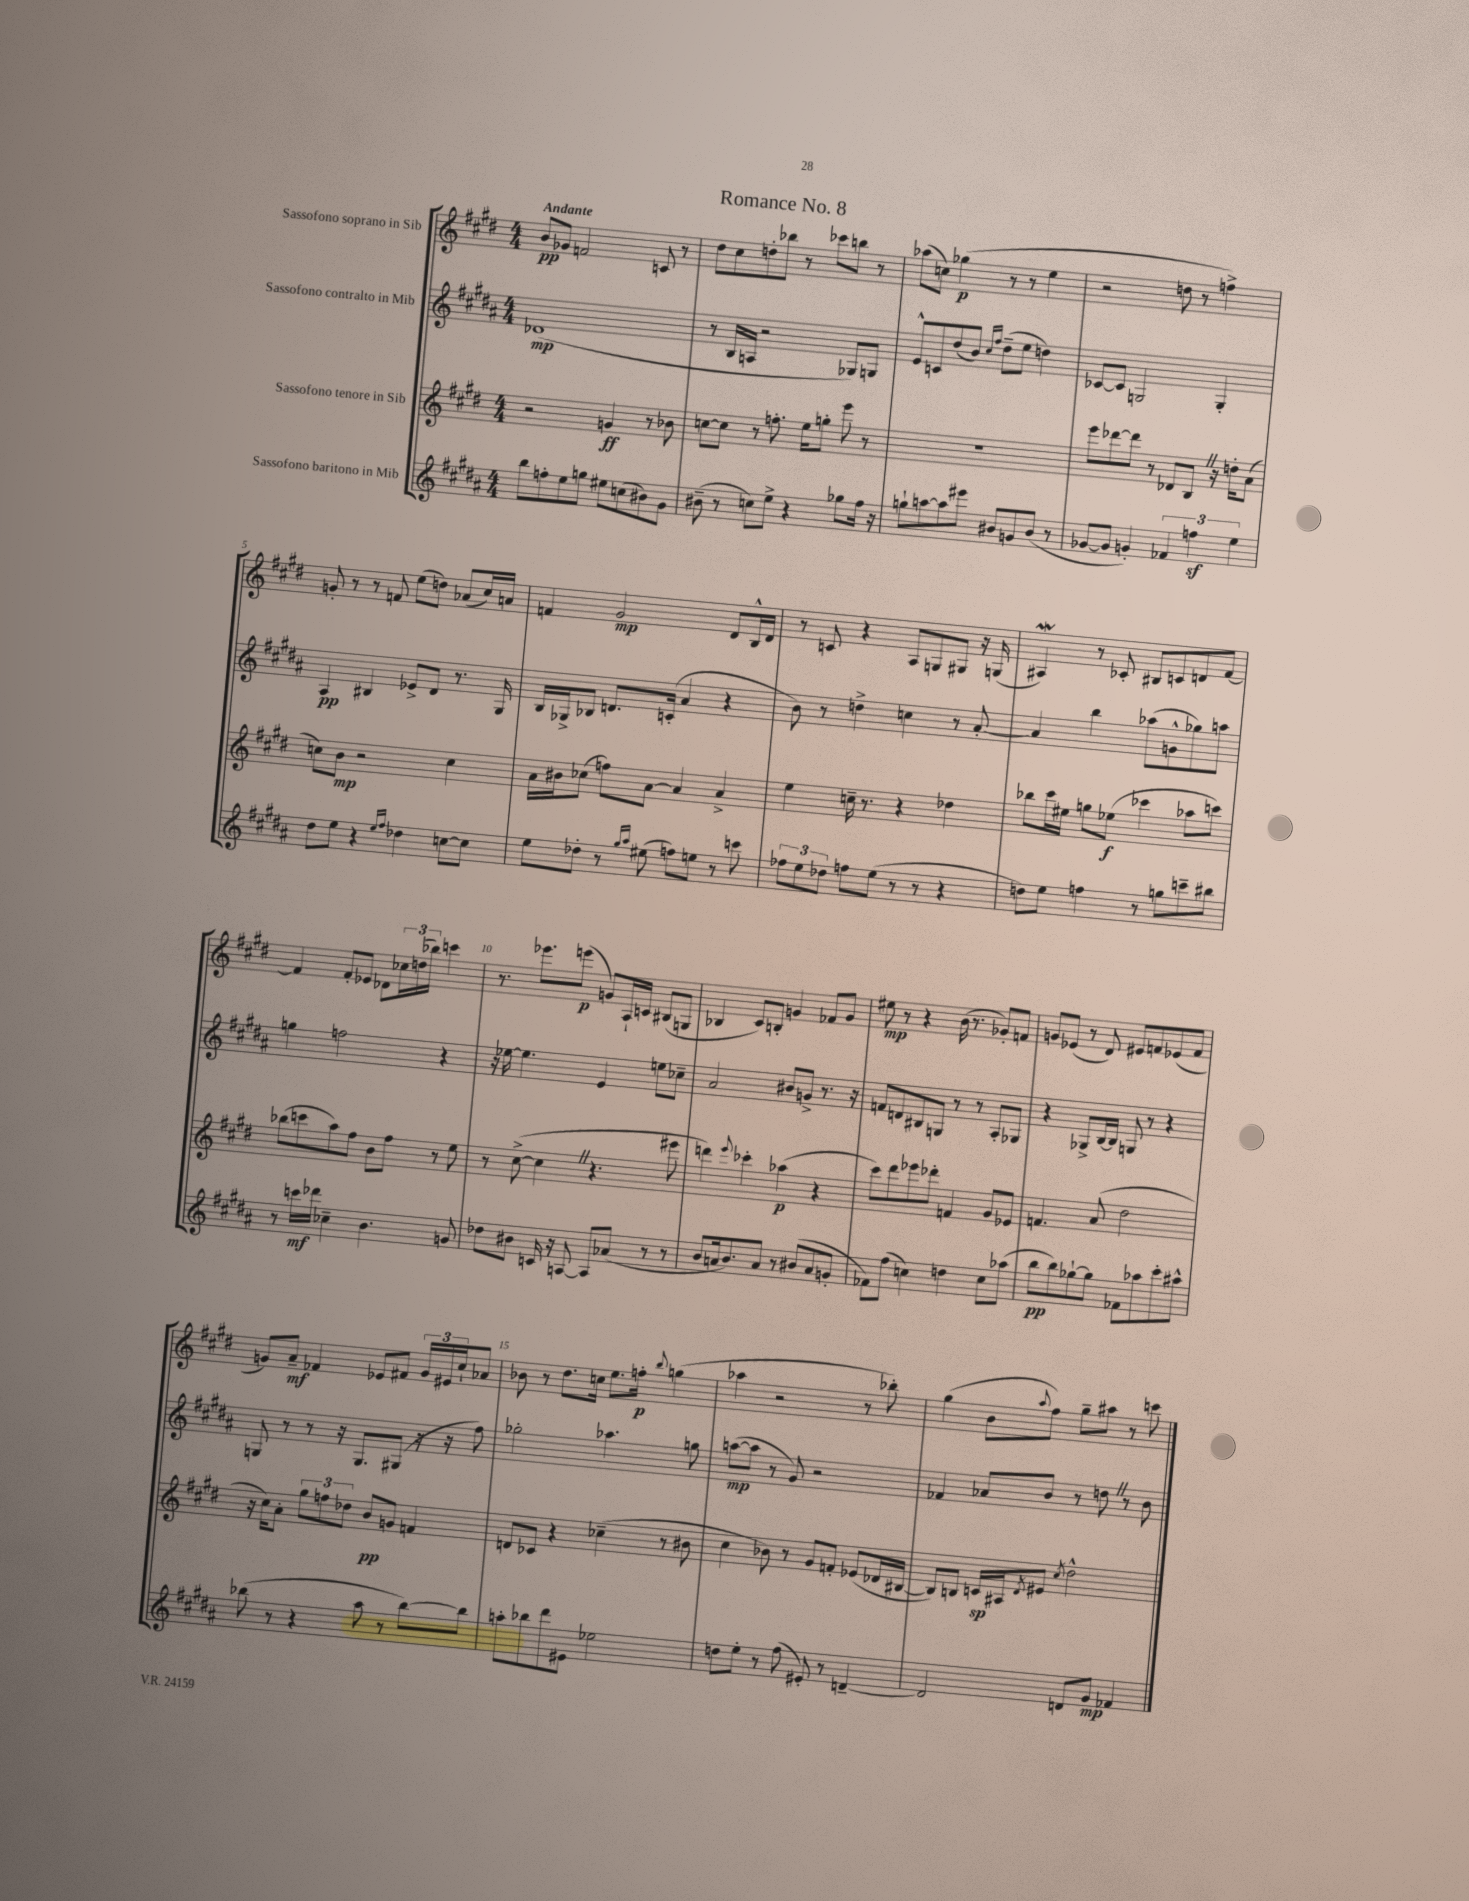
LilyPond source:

\header { title = "Romance No. 8" }
<<
\new StaffGroup <<
\new Staff = "s0" \with { instrumentName = "Sassofono soprano in Sib" } {
    \clef treble \key e \major \numericTimeSignature \time 4/4 \tempo "Andante"
    b'8\pp ges'8 f'2 c'8 r8 |
    dis''8 cis''8 d''8-. bes''8 r8 ces'''8 b''8 r8 |
    aes''8( c''8) ges''4\p( r8 r8 e''4 |
    r2 d''8 r8 f''4->) |
    g'8-. r8 r8 f'8 e''8( d''8) aes'8( cis''16) a'16 |
    f'4 gis'2\mp dis'8 b16-^ dis'16 |
    r8 c'8 r4 a8 g8 gis8 r16 g16( |
    ais4\mordent) r8 ces'8-. bis8 c'8 d'8 fis'8~ |
    fis'4 fis'8-. ees'8 des'8 \tuplet 3/2 { ces''16 d''16( bes''16) } c'''4 |
    r8. ees'''8. e'''8\p( g'8) a16-! c'16 bis8( g8 |
    bes4 cis'8) b8-. g'4 fes'8 g'8 |
    eis''8\mp r8 r4 b'16( r8. ges'8-.) f'8 |
    g'8 ees'8( r8 dis'8) eis'8 f'8 ees'8( f'8 |
    g'8) a'8--\mf fes'4 ees'8 fis'8 \tuplet 3/2 { g'16 eis'16 cis''16-! } aes'8 |
    bes'8 r8 dis''8. c''16 e''8. f''16-.\p \appoggiatura { b''8 } g''4( |
    aes''4 r2 r8 bes''8-.) |
    gis''4( b'8 \appoggiatura { a''8 } fis''8) gis''8-- ais''8 r8 c'''8 \bar "|." |
}
\new Staff = "s1" \with { instrumentName = "Sassofono contralto in Mib" } {
    \clef treble \key b \major \numericTimeSignature \time 4/4
    des'1\mp( |
    r8 b16 a16 r2 ges8) g8 |
    e'8-^ c'8 dis''8( b'8) \grace { cis''16 fis''16 } dis''8--( e''8 d''4) |
    ces'8~ ces'8 g2 g4-. |
    ais4\pp bis4 ees'8-> dis'8 r8. gis16 |
    b16 ges16-> bes8 d'8. c'16-.( ais'4 r4 |
    b'8) r8 d''4-> c''4 r8 ais'8~-. |
    ais'4 b''4 aes''8( g'8-^ ges''8) a''8 |
    g''4 f''2 r4 |
    r16 ees''16~ ees''4. e'4 e''8 ces''8-- |
    ais'2 bis'8 g'8-> r8. r16 |
    f'8 d'8 bis8 g8 r8 r8 ais8-. ges8 |
    r4 ges8-> b16~ b16 g8 r8 r4 |
    g8 r8 r8 r16 g8. gis8( r16 r16 fis''8) |
    ges''2-. aes''4. g''8 |
    a''8~\mp( a''8 r8 gis'8) r2 |
    fes'4 aes'8 b'8 r8 d''8 \once \override BreathingSign.text = \markup { \musicglyph "scripts.caesura.straight" } \breathe r8 b'8 \bar "|." |
}
\new Staff = "s2" \with { instrumentName = "Sassofono tenore in Sib" } {
    \clef treble \key e \major \numericTimeSignature \time 4/4
    r2 g'4\ff r8 bes'8 |
    c''8~ c''8 r8 f''8.-. e''16 g''8-. e'''8 r8 |
    R1 |
    e'''8 des'''8~ des'''8 r8 des'8 b8 \once \override BreathingSign.text = \markup { \musicglyph "scripts.caesura.straight" } \breathe r16 d''16-. a'8( |
    c''8) b'8\mp r2 c''4 |
    a'16 bis'16 ces''8( f''8) a'8~ a'4 a'4-> |
    e''4 c''16-- r8. r4 des''4 |
    bes''8 cis'''16 eis''16 g''8 ees''8\f( ces'''4 aes''8 c'''8) |
    bes''8( c'''8 a''8) fis''8 b'8 fis''8 r8 e''8 |
    r8 cis''8~->( cis''4 \once \override BreathingSign.text = \markup { \musicglyph "scripts.caesura.straight" } \breathe r4. eis'''8 |
    d'''4) \appoggiatura { e'''8 } ces'''4-. aes''4\p( r4 |
    cis'''8) dis'''8 ees'''8 des'''8-. f'4 gis'8 ees'8 |
    f'4. a'8( dis''2 |
    r16 cis''16) a'8-. \tuplet 3/2 { gis''8 f''8 des''8 } b'8\pp g'8 f'4 |
    d'8 ces'8 r4 ces''4--( r8 bis'8 |
    cis''4 bes'8) r8 gis'8 f'8-. ees'8( des'16 bis16~ |
    bis8) b8 c'16\sp ais16 \acciaccatura { dis'8 } eis'8 \acciaccatura { cis''8 } dis''2-^ \bar "|." |
}
\new Staff = "s3" \with { instrumentName = "Sassofono baritono in Mib" } {
    \clef treble \key b \major \numericTimeSignature \time 4/4
    b''8 f''8-. e''8 g''8 eis''8 c''8( bis'8) gis'8 |
    bis'8--( r8 c''8) e''8-> r4 ges''8 fis''16 r16 |
    g''8-! a''8~ a''8 eis'''8 bis'8 g'8 bis'8( r8 |
    ges'8~ ges'8 g'4-.) \tuplet 3/2 { fes'4 f''4\sf e''4 } |
    dis''8 e''8 r4 \grace { e''16 fis''16 } des''4 c''8~ c''8 |
    e''8 des''8-. r8 \grace { gis''16 ais''16 } eis''8( f''8) e''8 r8 c'''8 |
    \tuplet 3/2 { fes''8 e''8 des''8 } f''8 e''8( r8 r8 r4 |
    d''8) e''8 f''4 r8 g''8 c'''8-- bis''8 |
    r8 c'''16\mf des'''16 ces''4-- b'4. g'8 |
    des''8 bis'8 c'16 r16 a8~ a8 aes'8( r8 r8 |
    b'8 a'16 b'8.) a'8 r8 bis'8( a'8 g'8-. |
    fes'8) fis''8( c''4) d''4 c''8 aes''8( |
    b''8\pp b''8) ges''8~-! ges''8 fes'8 aes''8 cis'''8-. ais''8-^ |
    bes''8( r8 r4 ais''8 r8 bes''8~) bes''8 |
    a''8-. bes''8 dis'''8 eis'8 ees''2 |
    d''8 e''8-. r8 fis''8( eis'8-.) r8 d'4~-- |
    d'2 d'8 gis'8\mp fes'4 \bar "|." |
}
>>
>>
\layout { \context { \Score \override BarNumber.break-visibility = ##(#f #t #t) barNumberVisibility = #(every-nth-bar-number-visible 5) } }
